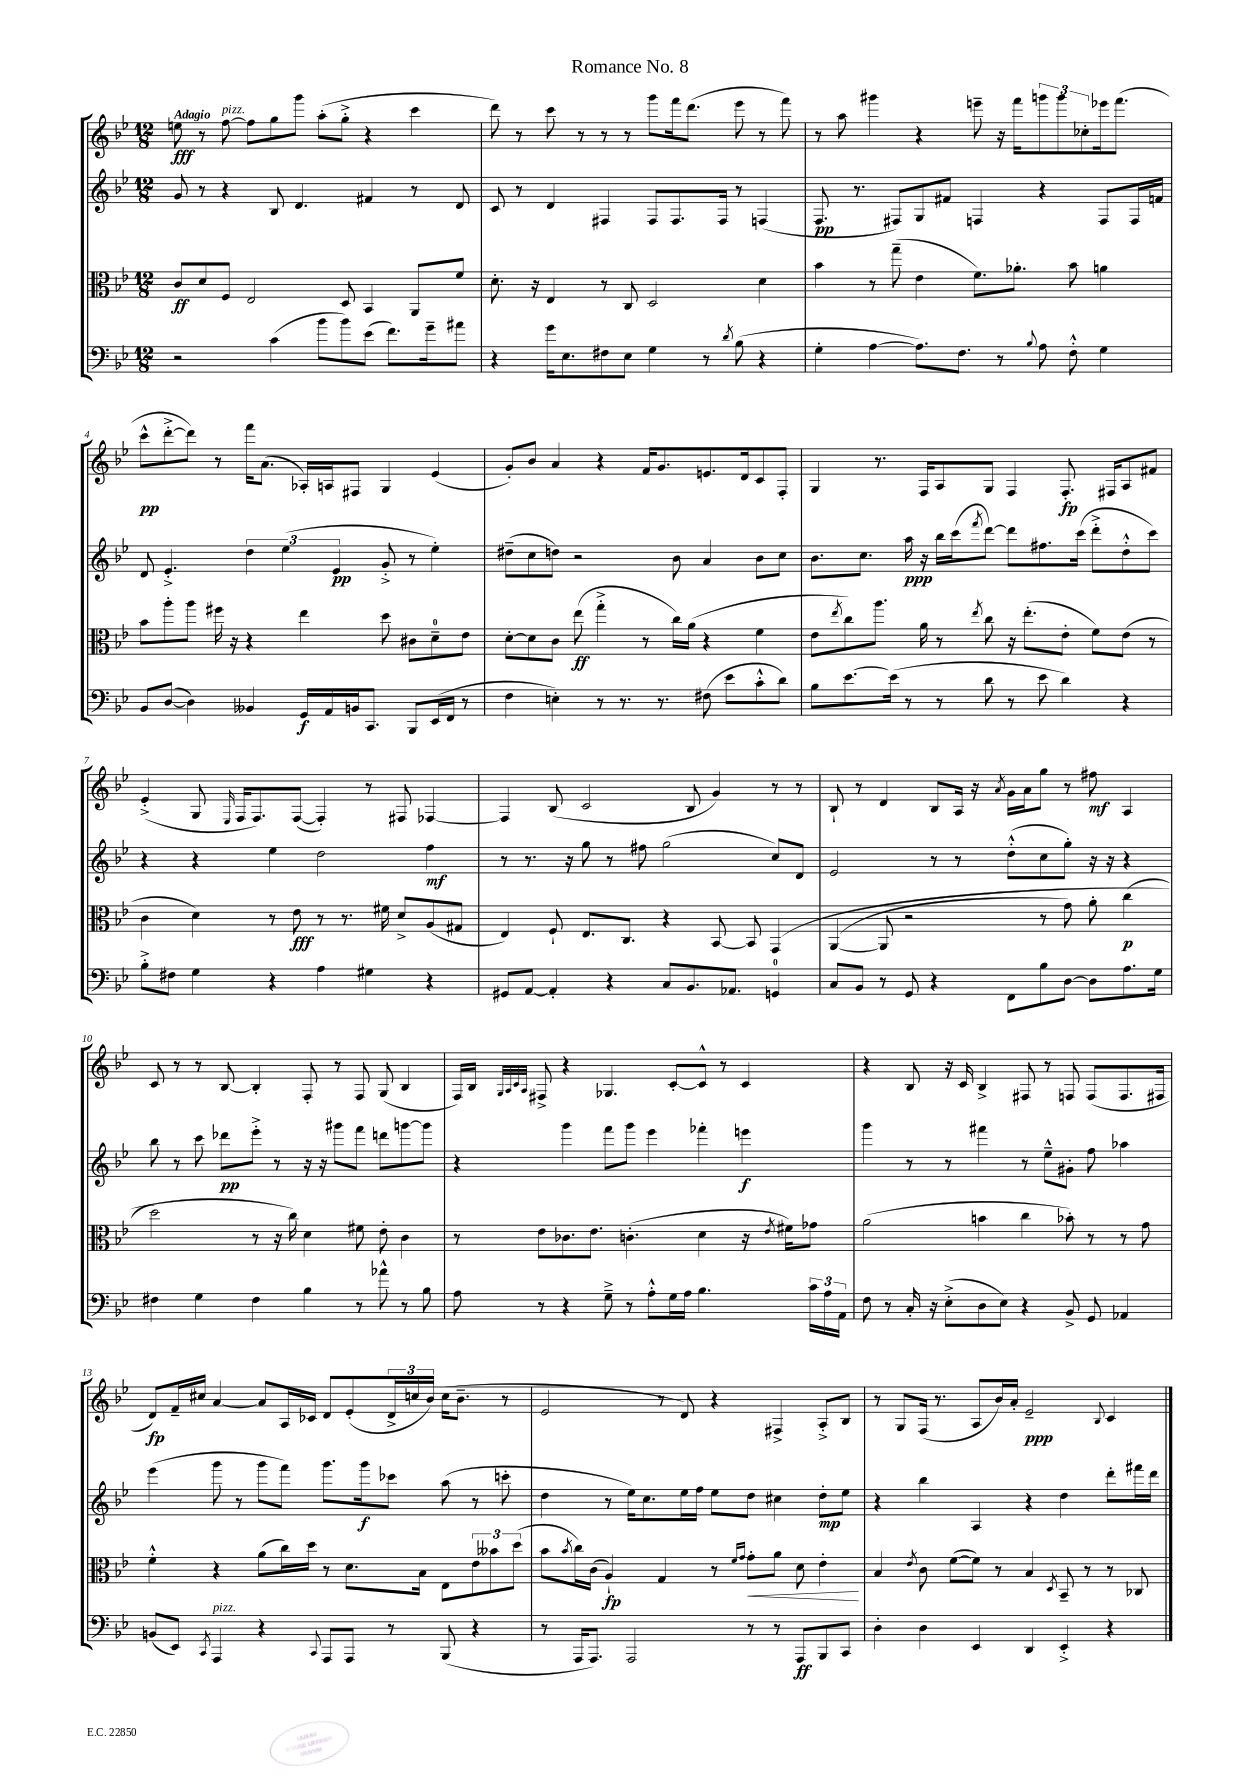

**kern	**kern	**kern	**kern
*staff4	*staff3	*staff2	*staff1
*clefF4	*clefC3	*clefG2	*clefG2
*k[b-e-]	*k[b-e-]	*k[b-e-]	*k[b-e-]
*M12/8	*M12/8	*M12/8	*M12/8
2r	8c	8g	8ee
.	8d	8r	8r
.	8F	4r	[8ff
.	2E-	.	8ff]
(4c	.	8B-	8gg
.	.	4.d	8ggg
8b-	.	.	(8aa'
8b-)	8D	.	8gg'^
(8e-	4BB-	4f#	4r
8.f)	.	.	.
.	8AA	8r	4ccc
16g~	.	.	.
8a#	8f	8d	.
=	=	=	=
4r	8.d'	8c	8ddd)
.	.	8r	8r
.	16r	.	.
16g	4E-	4d	8ccc
8.E-	.	.	.
.	.	.	8r
8F#	8r	4F#	8r
8E-	8C	.	8r
4G	2D	8F#	8ggg
.	.	8.F#	16fff
.	.	.	(8.ddd
8r	.	.	.
.	.	16F#	.
8qd	.	.	.
(8B-	.	8r	8eee-
4r	4d	(4F	8r
.	.	.	8fff)
=	=	=	=
4G'	4b-	8.F	8r
.	.	.	8aa
.	.	8.r	.
[4A	8r	.	4ggg#
.	(8gg~	8F#)	.
8.A])	4e-	8G	4r
.	.	8f#	.
8.F	.	.	.
.	8.f)	4F	8eee~
8r	.	.	16r
.	8.a-'	.	16fff
8qqB-	.	.	.
8A	.	4r	12ggg
.	.	.	12ggg
8F'^^	8b-	.	.
.	.	.	12cc-'
4G	4a	8F	16eee-
.	.	.	(8.fff
.	.	16F	.
.	.	16f	.
=	=	=	=
8BB-	8b-	8d	8ccc^^
([8D	8aa'	4.e-'^	[8ddd'^
4D])	8aa	.	8ddd])
.	16ff#	.	8r
.	16r	.	.
4BB--	4r	6dd	16fff
.	.	.	(8.a
.	.	(6ee-	.
16GG	4ee-	.	16A-')
16AA	.	.	16A
.	.	6e-	.
16BB	.	.	8F#
8.CC	.	.	.
.	8dd	8g'^	4G
8BBB-	8c#	8r	.
(16EE-	8d~	4ee-')	(4e-
16FF	.	.	.
8r	8e-	.	.
=	=	=	=
4F	[8d'	(8dd#~	8g')
.	8d]	8cc	8b-
4E')	8c	8dd)	4a
.	(8ee-	2r	.
8r	4gg'^	.	4r
8.r	.	.	.
.	8r	.	16f
8.r	.	.	8.g
.	16cc)	8b-	.
.	(16a	.	.
(8F#	4r	4a	8.e
8e-	.	.	.
.	.	.	16d
8c'^^	4f	8b-	8c
8d)	.	8cc	8F'
=	=	=	=
8B-	8e-	8.b-	4G
.	8qee-	.	.
[8.e-	8cc)	.	.
.	.	8.cc	.
.	8.aa	.	8.r
(16e-]	.	.	.
8r	.	16aa	.
.	16a	16r	16F
8r	8r	16bb-	8A
.	.	(16ccc	.
.	8qee-	8qfff	.
8d	8cc	[8ddd)	8G
8r	16r	8ddd]	4F
.	(8.ee-'	.	.
8e-	.	8.ff#	.
4d)	8e-'	.	8.F'
.	.	(16ccc	.
.	8f)	8ddd'^	.
.	.	.	16F#
4r	(8e-	8dd'^^	8A
.	8r	8ccc)	8f#
=	=	=	=
8B-'^	4c	4r	(4e-'^
8F#	.	.	.
4G	4d)	4r	8G
.	.	.	16qqE-
.	.	.	16F
.	.	.	8.F)
4r	8r	4ee-	.
.	8e-	.	([8F
4A	8r	2dd	4F'])
.	8.r	.	.
4G#	.	.	8r
.	16f#	.	.
.	8d^	.	8F#
4r	(8A	4ff	[4F-
.	8G#	.	.
=	=	=	=
8GG#	4E-)	8r	4F-]
[8AA	.	8.r	.
4AA']	8F`	.	(8B-
.	.	16r	.
.	8.E-	8gg	2c
4r	.	8r	.
.	8.C	.	.
.	.	8ff#	.
8C	4r	(2gg	.
8.BB-	.	.	8B-
.	[8BB-	.	4g)
8.AA-	.	.	.
.	8BB-]	.	.
4GG	&(4GG	8cc)	8r
.	.	8d	8r
=	=	=	=
8C	([4AA	2e-	8B-`
8BB-	.	.	8r
8r	8AA]	.	4d
8GG	2r	.	.
4r	.	8r	8B-
.	.	8r	16A
.	.	.	16r
.	.	.	8qa
8FF	.	(8dd'^^	16g
.	.	.	16a
8B-	8r	8cc	8gg
[8D	8g)	8gg')	8r
8D]	8a'	16r	8ff#
.	.	16r	.
8.A	(4cc	4r	4A
16G	.	.	.
=	=	=	=
4F#	2dd&)	8bb-	8c
.	.	8r	8r
4G	.	8ccc	8r
.	.	8ddd-	[8B-
4F#	8r	8eee-'^	4B-']
.	16r	8r	.
.	16cc)	.	.
4B-	4d	16r	8F'
.	.	16r	.
.	.	8ggg#	8r
8r	8f#	8fff	8F
8a-^^	8e-'	8ddd	(8G
8r	4c	[8ggg	4B-
8B-	.	8ggg]	.
=	=	=	=
8A	8r	4r	16F)
.	.	.	16B-
.	.	.	32qqG
.	.	.	32qqA
.	.	.	32qqc
.	.	.	32qqA
8r	8e-	.	8F#^
4r	8.c-	4ggg	4r
.	8.e-	.	.
8G~^	.	8fff	4.G-
8r	(4.c'	8ggg	.
8A'^^	.	4eee-	.
16G	.	.	[8c'
16A	.	.	.
4.B-	4d	4fff-'	8c^^]
.	.	.	8r
.	16r	4eee	4c
.	8qe-	.	.
.	16f#)	.	.
24c	8g-	.	.
24A	.	.	.
24AA	.	.	.
=	=	=	=
8F	(2a	4ggg	4r
8r	.	.	.
16C'	.	8r	8B-
16r	.	.	.
(8E-'^	.	8r	16r
.	.	.	16c
8D	4b	4fff#	4B-^
8E-)	.	.	.
4r	4cc	8r	8F#
.	.	8ee-~^^	8r
8BB-^	8b-')	8g#'	8F
8GG	8r	8ff	(8F
4AA-	8r	4aa-	8.F
.	8g	.	.
.	.	.	16F#
=	=	=	=
(8BB	4f'^^	(4eee-	8d)
8EE-)	.	.	16f~
.	.	.	16cc#
8qCC	.	.	.
4AAA	4r	8ggg	[4a
.	.	8r	.
4r	(8a	8ggg	8a]
.	16cc)	8fff)	16A
.	16dd	.	16c-
8qqCC	.	.	.
8AAA	8r	8.ggg	8d
8AAA	8.d	.	(8e-'
.	.	16ggg	.
8r	.	8ccc-	24d^
.	.	.	24cc
.	16B-	.	.
.	.	.	24b-)
(8BBB-	8E-	(8aa	(16cc
.	.	.	8.b-~
4r	12e-	8r	.
.	12b--	.	.
.	.	8ccc'	8r
.	(12dd	.	.
=	=	=	=
8r	8b-	4dd	2e-
.	8qb-	.	.
16AAA	16cc)	.	.
8.AAA)	(16c	.	.
.	4A`)	8r	.
2AAA	.	16ee-)	.
.	.	8.cc	.
.	4G	.	8r
.	.	16ee-	8d)
.	.	16ff	.
.	8r	8ee-	4r
.	16qqf	.	.
.	16qqg	.	.
8r	8g'	8dd	.
8r	8a	4cc#	4F#^
8AAA	8d	.	.
8BBB-	4e-'	8dd'	8A'^
8CC	.	8ee-	8B-
=	=	=	=
4D'	4B-	4r	8r
.	.	.	8G
.	8qe-	.	.
4D	8c	4bb-	(16F
.	.	.	8.r
.	([8f	.	.
4EE-	8f])	4A	8A
.	8r	.	16b-)
.	.	.	16a'
4DD	4B-	4r	2e-~
.	8qD	.	.
4EE-'^	8BB-~	4dd	.
.	8r	.	.
.	.	.	8qqB-
4r	8r	8ddd'	4c
.	8C-	16fff#	.
.	.	16ddd	.
==	==	==	==
*-	*-	*-	*-
